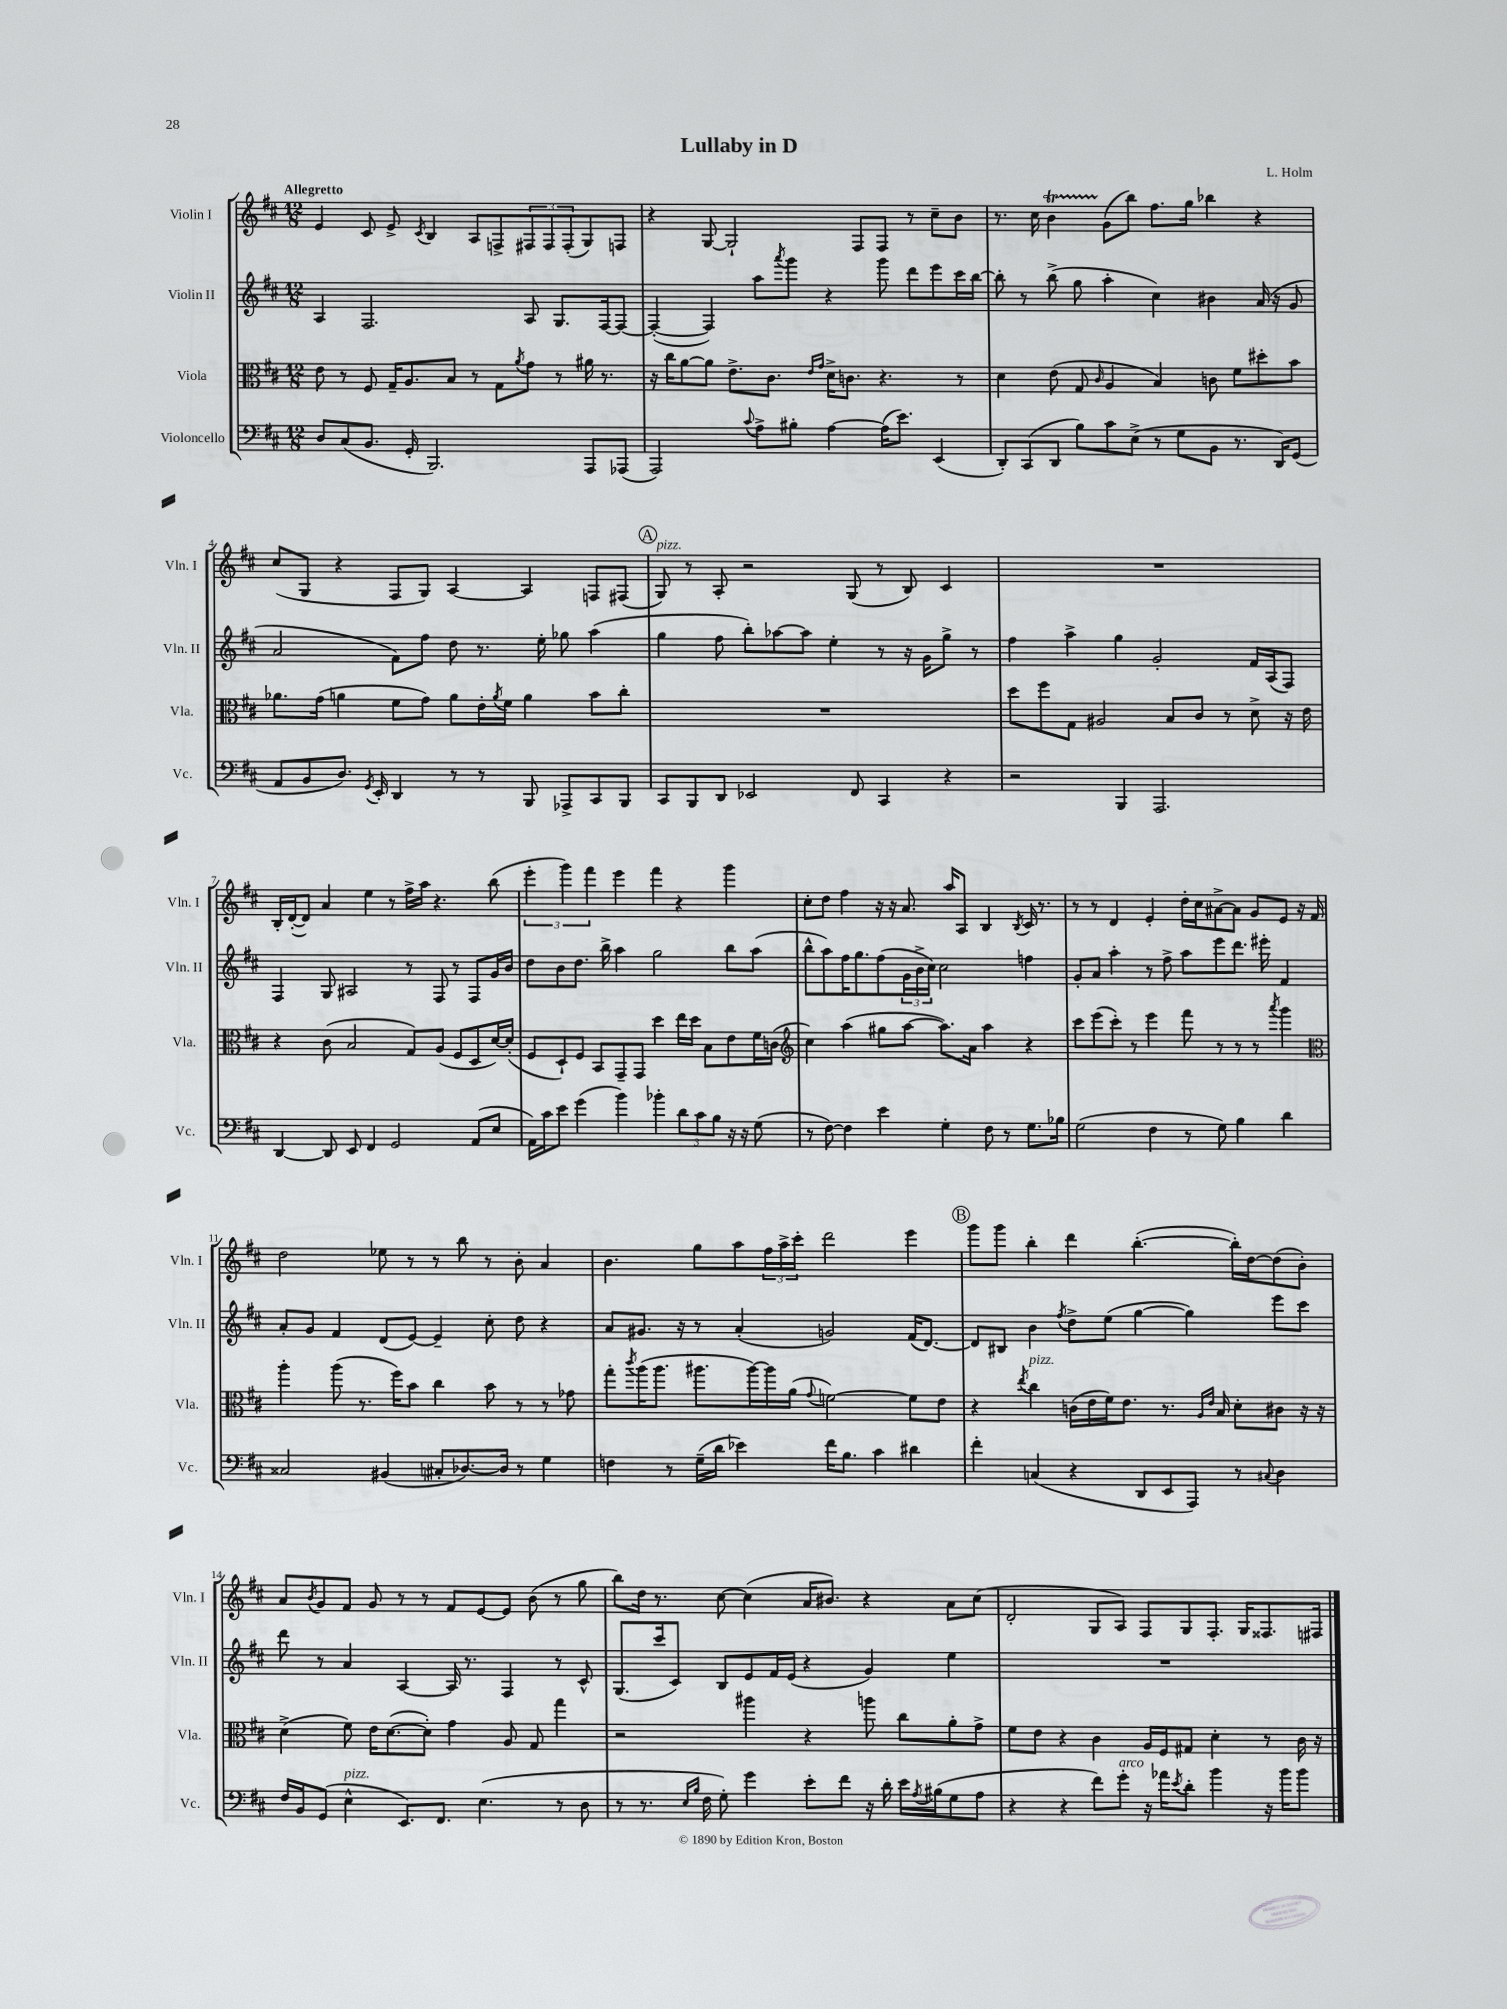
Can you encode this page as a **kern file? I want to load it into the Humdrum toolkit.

**kern	**kern	**kern	**kern
*staff4	*staff3	*staff2	*staff1
*clefF4	*clefC3	*clefG2	*clefG2
*k[f#c#]	*k[f#c#]	*k[f#c#]	*k[f#c#]
*M12/8	*M12/8	*M12/8	*M12/8
8D	8e	4A	4e
(8C#	8r	.	.
8.BB	8F#	2.F#	8c#
.	16G~	.	8e^
16GG'	8.A	.	.
.	.	.	8qc#
2.BBB)	.	.	4B
.	8B	.	.
.	8r	.	8A
.	8G	.	8F^
.	8qa	.	.
.	8g	8A	12F#
.	.	.	12F#
.	8r	8.G	.
.	.	.	(12F#'
8AAA	16a#	.	8G)
.	8.r	[16F#	.
(8AAA-	.	8F#_	8F
=	=	=	=
2AAA)	16r	(4F#'_	4r
.	16cc#	.	.
.	[8a	.	.
.	8a]	4F#])	[8G
.	8.e^	.	2G`]
8qqc#	.	.	.
8A^	.	8aa	.
.	8.c#	.	.
.	.	8qaaa	.
8B#'	.	8ggg	.
.	16qqe	.	.
.	16qqg	.	.
[4A	16d^	4r	.
.	8.c	.	.
.	.	.	8F#
(16A]	4.r	8ggg	8F#
8.e)	.	.	.
.	.	8ddd	8r
(4EE	.	8eee	8cc#~
.	8r	16ccc#	8b
.	.	[16bb	.
=	=	=	=
8DD')	4d	8bb']	8.r
(8CC#	.	8r	.
.	.	.	16cc#
8DD	(8e	(8bb^	4b
8B)	8G	8gg	.
.	16qqc#	.	.
8c#	4A	4aa'	(8g
(8E^	.	.	8bb)
8r	4B)	4cc#)	8.ff#
8G	.	.	.
.	.	.	16gg
8BB	8c	4b#	4bb-
8.r	8f#	.	.
.	8dd#'	(16a	4r
16DD)	.	16r	.
(8GG	8b	8g	.
=	=	=	=
8AA	8.a-	2a	(8cc#
8BB	.	.	8G
.	(16g	.	.
8.D)	4a	.	4r
8qGG	.	.	.
16EE'	.	.	.
4DD	8f#	8f#)	8F#
.	8g)	8ff#	8G)
8r	8a	8dd	[4A
8r	16e'	8.r	.
.	8qa	.	.
.	16f#	.	.
8BBB	4a	.	4A]
.	.	16ee'	.
8AAA-^	.	8gg-	.
8CC#	8b	(4aa	8F
8BBB	8cc#'	.	(8F#
=	=	=	=
8CC#	1.r	4gg	8G)
8BBB	.	.	8r
8DD	.	8ff#	8A'
2EE-	.	8bb')	2r
.	.	[8aa-	.
.	.	8aa-]	.
.	.	4ee'	.
8FF#	.	.	(8G
4CC#	.	8r	8r
.	.	16r	8B)
.	.	16g	.
4r	.	8gg^	4c#
.	.	8r	.
=	=	=	=
2r	8dd	4ff#	1.r
.	8ff#	.	.
.	8G	4aa^	.
.	2A#	.	.
4BBB	.	4gg	.
2.AAA	.	2g'	.
.	8B	.	.
.	8c#	.	.
.	8r	.	.
.	8d^	16f#	.
.	.	(16A	.
.	16r	8F#)	.
.	16e	.	.
=	=	=	=
[4DD	4r	4F#	16B'
.	.	.	([16d'
.	.	.	8d])
8DD]	(8c#	8G	4a
8EE	2B	2A#	.
4FF#	.	.	4ee
2GG	.	.	8r
.	8G)	8r	16ff#^
.	.	.	16aa
.	(8A	8F#	4.r
.	8F#	8r	.
(8AA	8D	8F#	.
8E	[16d)	16g	(8bb
.	(16d']	16b	.
=	=	=	=
16AA)	8F#	8dd	6eee'
16c#	.	.	.
8e	8D`)	8b	.
.	.	.	6ggg)
(4g	8F#	8.dd	.
.	.	.	6fff#
.	8BB	.	.
.	.	16bb^	.
4b)	8GG~	4aa	4eee
.	8GG	.	.
4b-'	4dd	2gg	4fff#
12d	16ee	.	4r
.	16dd	.	.
12c#	.	.	.
.	8B	.	.
12B	.	.	.
16r	8e	8bb	4ggg
16r	.	.	.
(8G	16f#	(8aa	.
.	(16c	.	.
=	=	=	=
*	*clefG2	*	*
8r	4cc#)	8bb^^	8cc#'
[8F#)	.	8aa)	8dd
4F#]	(4aa	16ff#	4ff#
.	.	8.gg	.
4e	8gg#	(8ff#	16r
.	.	.	16r
.	[8aa	24g	8.a
.	.	24b^	.
.	.	24cc#)	.
4G'	8.aa])	2cc#	.
.	.	.	16aa
.	.	.	8A
.	16a	.	.
8F#	4aa	.	4B
8r	.	.	.
.	.	.	8qB
8.G	4r	4ff	16c#
.	.	.	8.r
16B-	.	.	.
=	=	=	=
(2G	8ccc#	8g'	8r
.	(8eee	8a	8r
.	8ccc#')	4aa'	4d
.	8r	.	.
4F#	4eee	8r	4e'
.	.	8ff#^	.
8r	8fff#	8aa	16dd'
.	.	.	16cc#
8G)	8r	8eee	[8a#^
4B	8r	8.ddd	8a#]
.	8r	.	8g
.	.	16eee#'	.
.	8qaaa	.	.
4d	4ggg	4f#	8e
.	.	.	16r
.	.	.	16f#
=	=	=	=
*	*clefC3	*	*
2C##	4aa'	8a'	2dd
.	.	8g	.
.	(8aa	4f#	.
.	8.r	.	.
(4BB#	.	(8d	8ee-
.	16ff#)	.	.
.	8b	[8e)	8r
8C#'	4cc#	4e~]	8r
[8.D-)	.	.	8bb
.	8b	8cc#'	8r
16D-]	.	.	.
8r	8r	8dd	8b'
4G	8r	4r	4a
.	8g-	.	.
=	=	=	=
4F	8gg'	8a	4.b
.	8qccc#	.	.
.	(16aa	8.g#	.
.	8.aa	.	.
8r	.	.	.
.	.	16r	.
(16G~	8.aa#	8r	8gg
16d	.	.	.
4e-)	.	(4a'	8aa
.	[16aa#)	.	.
.	16aa#]	.	24ff#
.	.	.	24aa^
.	(16a	.	.
.	.	.	24ccc#'
.	8qqg	.	.
16f#	[2f)	2g)	2ddd
8.B	.	.	.
4c#	.	.	.
4d#	8f]	(16f#	4eee
.	.	[8.d)	.
.	8e	.	.
=	=	=	=
4f#'	4r	8d]	8ggg
.	.	8B#	8ggg
.	8qee	.	.
(4C	4cc#	4b	4bb'
.	.	8qff#	.
4r	(16c	8dd^	4ddd
.	16e	.	.
.	16f#)	(8ee	.
.	8.e	.	.
8DD	.	[4gg	([4.bb'
8EE	8.r	.	.
8AAA)	.	4gg])	.
.	16qqA	.	.
.	16qqe	.	.
.	16B	.	.
8r	8d'	.	16bb'])
.	.	.	[16dd
8qqC#	.	.	.
4D	8c#	8eee	(8dd]
.	16r	8ccc#	8b')
.	16r	.	.
=	=	=	=
16F#	(4d^	8ddd	8a
16BB	.	.	.
.	.	.	8qb
(8GG	.	8r	8g
4E^^	8f#)	4a	8f#
.	16e	.	8g
.	([8.d	.	.
8.EE)	.	[4A	8r
.	8d'])	.	8r
8.FF#	.	.	.
.	4g	16A]	8f#
.	.	8.r	.
(4.E	.	.	[8e
.	8A	4F#	8e]
.	8G	.	(8b
8r	4gg	8r	8r
8D	.	8c#^^	8gg
=	=	=	=
8r	2r	(8.G	8bb)
8.r	.	.	16dd
.	.	16ccc#	8.r
.	.	8c#)	.
16qqE	.	.	.
16qqB	.	.	.
16F#	.	.	.
8G')	.	8B	[8cc#
4g	4aa#	8e	(4cc#]
.	.	16f#	.
.	.	(16e	.
8e'	4r	4r	16a
.	.	.	8.b#)
8f#	.	.	.
16r	8aa	4g)	4r
16d'	.	.	.
16e	8cc#	.	.
8qA	.	.	.
(16B#	.	.	.
8G	8a'	4ee	8a
8A	8g^	.	(8cc#
=	=	=	=
4r	8f#	1.r	2d'
.	8e	.	.
4r	4r	.	.
8f#)	4c#	.	8G
8g'	.	.	8A)
16r	16A	.	8F#
16a-	16F#	.	.
8qe	.	.	.
8d'	8G#	.	8G
4b	4d'	.	8.F#'
.	.	.	16G
16r	8r	.	8.F##
16b	.	.	.
8b	16c#	.	.
.	16r	.	16F#
==	==	==	==
*-	*-	*-	*-
